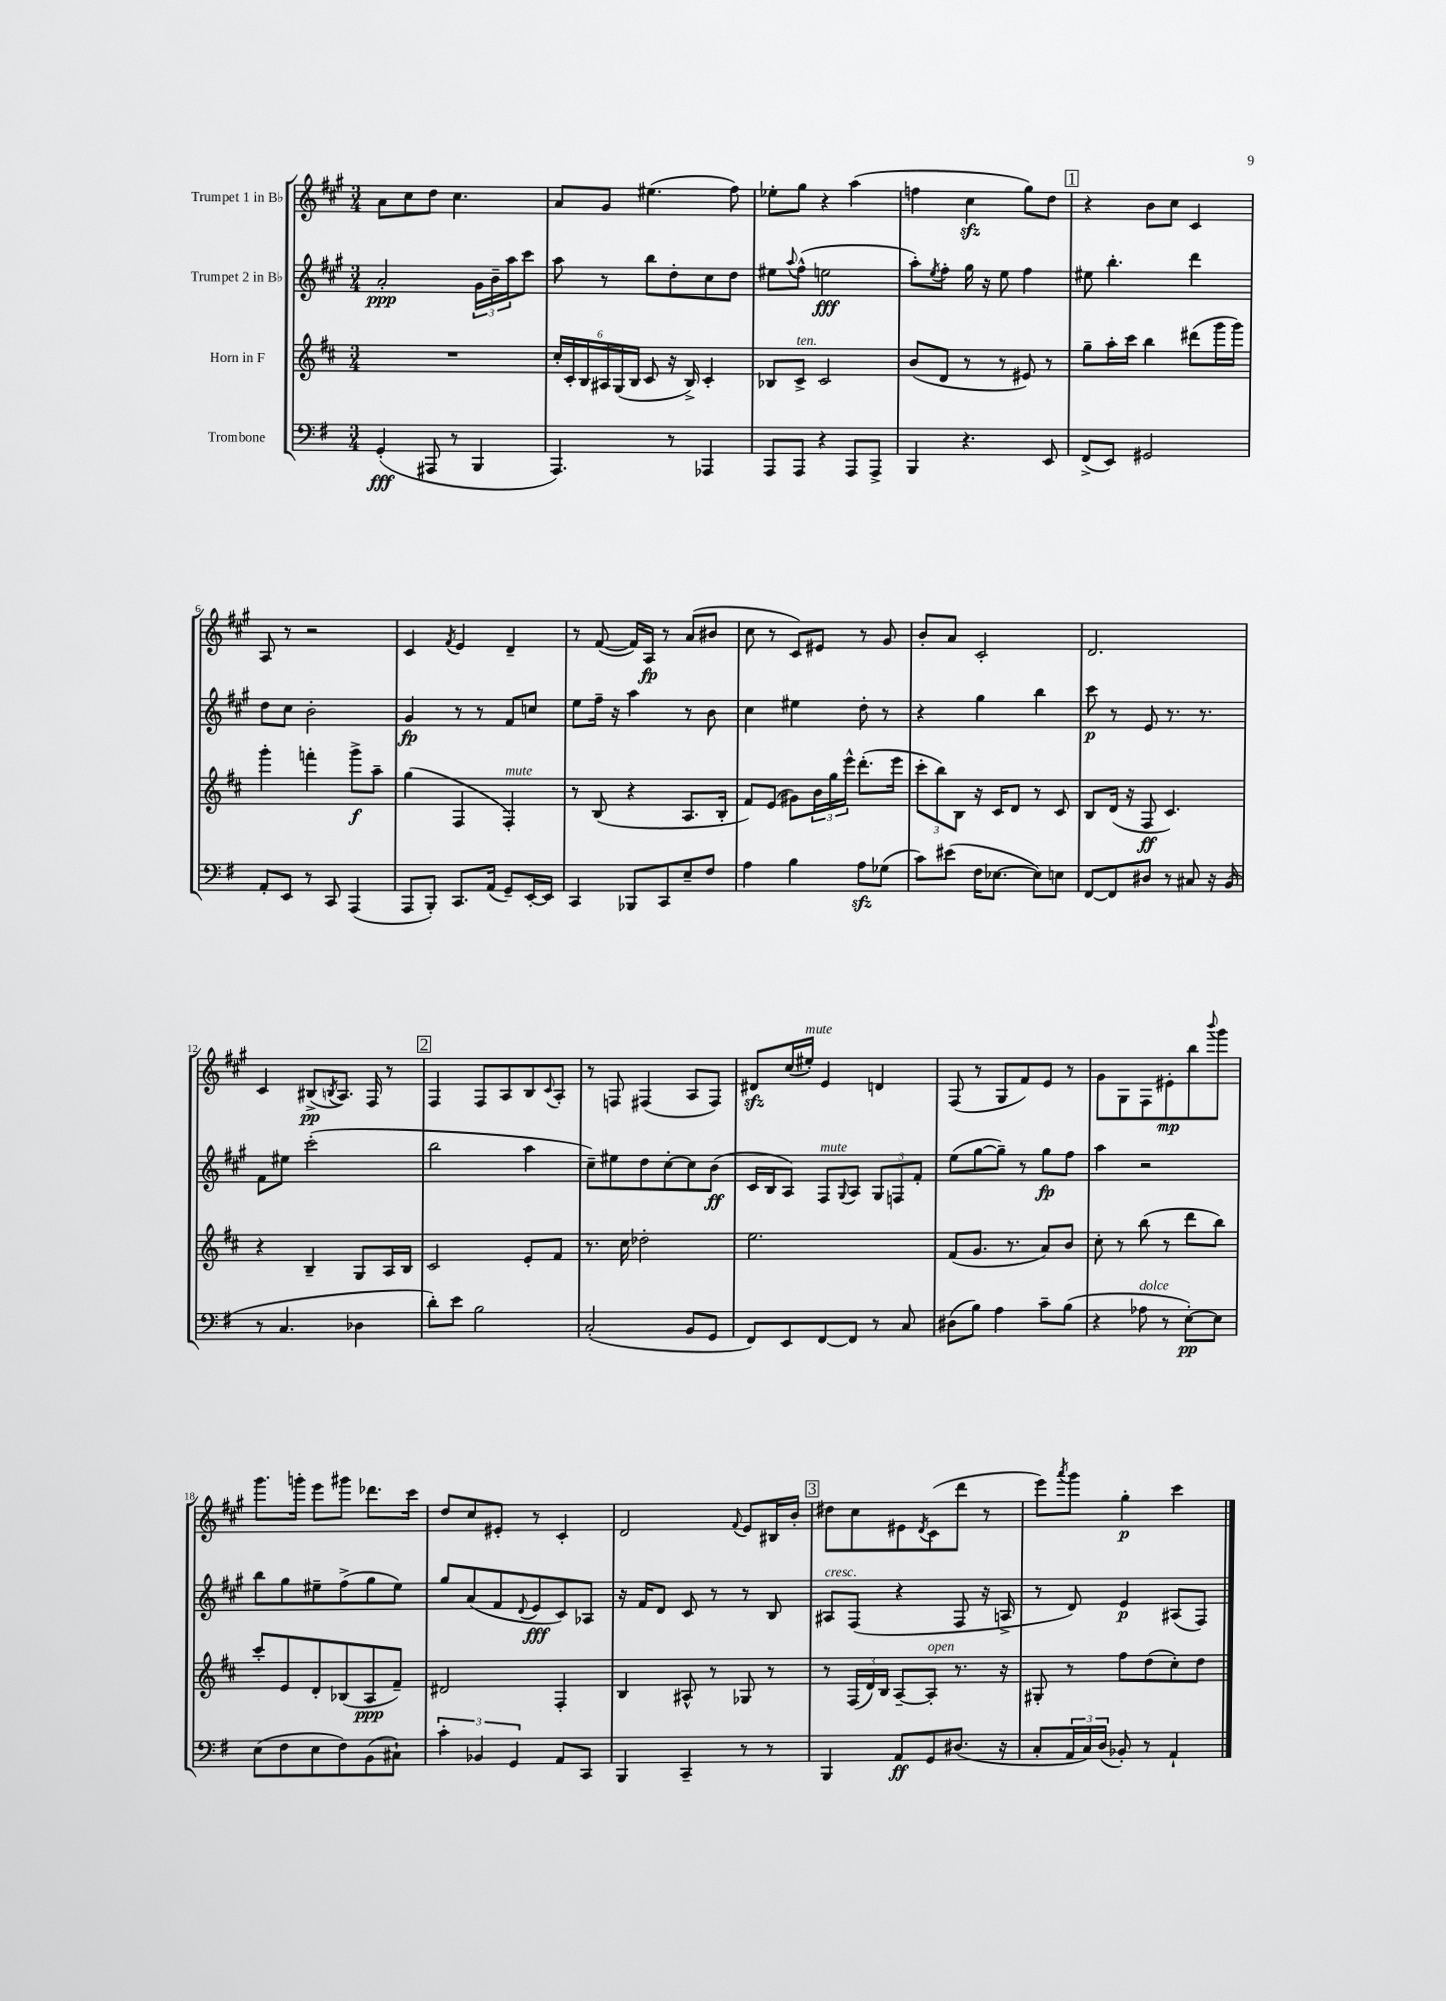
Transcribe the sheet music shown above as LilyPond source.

<<
\new StaffGroup <<
\new Staff = "s0" \with { instrumentName = "Trumpet 1 in Bb" } {
    \clef treble \key a \major \numericTimeSignature \time 3/4
    a'8 cis''8 d''8 cis''4. |
    a'8 gis'8 eis''4.( fis''8) |
    ees''8-. gis''8 r4 a''4( |
    f''4 cis''4\sfz gis''8) d''8 |
    \mark \markup { \box "1" } r4 b'8 cis''8 cis'4 |
    a8 r8 r2 |
    cis'4 \acciaccatura { fis'8 } e'4 d'4-- |
    r8 fis'8~( fis'16) a16\fp r8 a'8( bis'8 |
    cis''8 r8 cis'8) eis'8 r8 gis'8 |
    b'8-. a'8 cis'2-. |
    d'2. |
    cis'4 bis8->\pp( \acciaccatura { b8 } a8.) fis16 r8 |
    \mark \markup { \box "2" } fis4 fis8 a8 b8 \appoggiatura { cis'8 } a8-. |
    r8 f8 fis4( a8 fis8) |
    dis'8\sfz cis''16( eis''16-.^\markup { \italic "mute" }) e'4 d'4 |
    fis8( r8 gis8 fis'8) e'8 r8 |
    gis'8 gis8 fis8 eis'8-.\mp b''8 \appoggiatura { b'''8 } gis'''8 |
    gis'''8. g'''16-. e'''8 gis'''8 des'''8. cis'''16 |
    d''8 cis''8 eis'8-. r8 cis'4-. |
    d'2 \appoggiatura { fis'8 } e'8 bis16 b'16-. |
    \mark \markup { \box "3" } dis''8 cis''8 eis'8 \acciaccatura { d'8 } cis'8( d'''8 r8 |
    e'''8) \acciaccatura { a'''8 } gis'''8 gis''4-.\p cis'''4 \bar "|." |
}
\new Staff = "s1" \with { instrumentName = "Trumpet 2 in Bb" } {
    \clef treble \key a \major \numericTimeSignature \time 3/4
    a'2-.\ppp \tuplet 3/2 { gis'16 b'16-- a''16 } cis'''8 |
    a''8 r8 b''8 d''8-. cis''8 d''8 |
    eis''8 \appoggiatura { a''8 } fis''8-^( e''2\fff |
    a''8-.) \acciaccatura { e''8 } fis''8-. gis''16 r16 e''8 fis''4 |
    \mark \markup { \box "1" } eis''8 b''4.-. d'''4 |
    d''8 cis''8 b'2-. |
    gis'4\fp r8 r8 fis'8 c''8 |
    e''8 fis''16-- r16 a''4 r8 b'8 |
    cis''4 eis''4 d''8-. r8 |
    r4 gis''4 b''4 |
    cis'''8\p r8 e'8 r8. r8. |
    fis'8 eis''8 cis'''2-.( |
    \mark \markup { \box "2" } b''2 a''4 |
    cis''8--) eis''8 d''8 cis''8~-. cis''8 b'8\ff( |
    cis'16 b16 a8) fis8^\markup { \italic "mute" } \appoggiatura { gis8 } a8 \tuplet 3/2 { gis8 f8 fis'8-. } |
    e''8( gis''8~ gis''8--) r8 gis''8\fp fis''8 |
    a''4 r2 |
    b''8 gis''8 eis''8-- fis''8->( gis''8 eis''8) |
    gis''8 a'8( fis'8 \appoggiatura { d'8 } e'8\fff cis'8) aes8 |
    r16 fis'16 d'8 cis'8 r8 r8 b8 |
    \mark \markup { \box "3" } ais8^\markup { \italic "cresc." } fis8( r4 fis8 r16 a16-> |
    r8 d'8) e'4\p ais8( fis8) \bar "|." |
}
\new Staff = "s2" \with { instrumentName = "Horn in F" } {
    \clef treble \key d \major \numericTimeSignature \time 3/4
    R2. |
    \tuplet 6/4 { cis''16-. cis'16-. b16 ais16 g16( b16 } cis'8 r16 b16->) cis'4-. |
    bes8 cis'8->^\markup { \italic "ten." } cis'2 |
    b'8( d'8 r8 r8 eis'8) r8 |
    \mark \markup { \box "1" } g''8-- a''16-. cis'''16 b''4 dis'''8( g'''16 g'''16) |
    g'''4-. f'''4-. g'''8->\f a''8-- |
    g''4( fis4 fis4-.^\markup { \italic "mute" }) |
    r8 b8( r4 a8. b16-. |
    fis'8) e'8( gis'8) \tuplet 3/2 { b'16 g''16 e'''16-^ } d'''8.-.( e'''16 |
    \tuplet 3/2 { cis'''8-. b''8) b8 } r16 cis'16 d'8 r8 cis'8 |
    b8 d'16( r16 fis8\ff cis'4.) |
    r4 b4-- g8 a16 b16 |
    \mark \markup { \box "2" } cis'2 e'8-. fis'8 |
    r8. cis''16 des''2-. |
    e''2. |
    fis'8( g'8. r8. a'8) b'8 |
    cis''8-. r8 b''8( r8 d'''8 b''8) |
    cis'''8-. e'8 d'8-. bes8( a8\ppp fis'8--) |
    dis'2 fis4-. |
    b4 ais8-^ r8 ges8 r8 |
    \mark \markup { \box "3" } r8 \tuplet 3/2 { fis16( d'16) b16 } a8~-- a8-.^\markup { \italic "open" } r8. r16 |
    gis8-. r8 fis''8 d''8( cis''8-.) d''8 \bar "|." |
}
\new Staff = "s3" \with { instrumentName = "Trombone" } {
    \clef bass \key g \major \numericTimeSignature \time 3/4
    g,4-.\fff( ais,,8 r8 b,,4 |
    a,,4.) r8 aes,,4 |
    a,,8 a,,8 r4 a,,8 a,,8-> |
    b,,4 r4. e,8 |
    \mark \markup { \box "1" } fis,8->( e,8) gis,2 |
    a,8-. e,8 r8 c,8 a,,4( |
    a,,8 b,,8-.) c,8. a,16( g,8--) e,16~-. e,16 |
    c,4 bes,,8 c,8 e8-- fis8 |
    a4 b4 a8\sfz ges8( |
    c'8) eis'8( fis16 ees8.~ ees8) e8 |
    fis,8~ fis,8 dis8 r8 cis8 r16 b,16( |
    r8 c4. des4 |
    \mark \markup { \box "2" } d'8-.) e'8 b2 |
    c2-.( b,8 g,8 |
    fis,8) e,8 fis,8~ fis,8 r8 c8 |
    dis8( b8) a4 c'8-- b8( |
    r4 aes8^\markup { \italic "dolce" } r8 e8~-.\pp) e8 |
    e8( fis8 e8 fis8) b,8( cis8-!) |
    \tuplet 3/2 { c'4-. bes,4 g,4 } a,8 c,8 |
    b,,4 c,4-- r8 r8 |
    \mark \markup { \box "3" } b,,4 a,8\ff g,8 dis8.( r16 |
    c8-. \tuplet 3/2 { a,16 c16) d16( } bes,8-.) r8 a,4-! \bar "|." |
}
>>
>>
